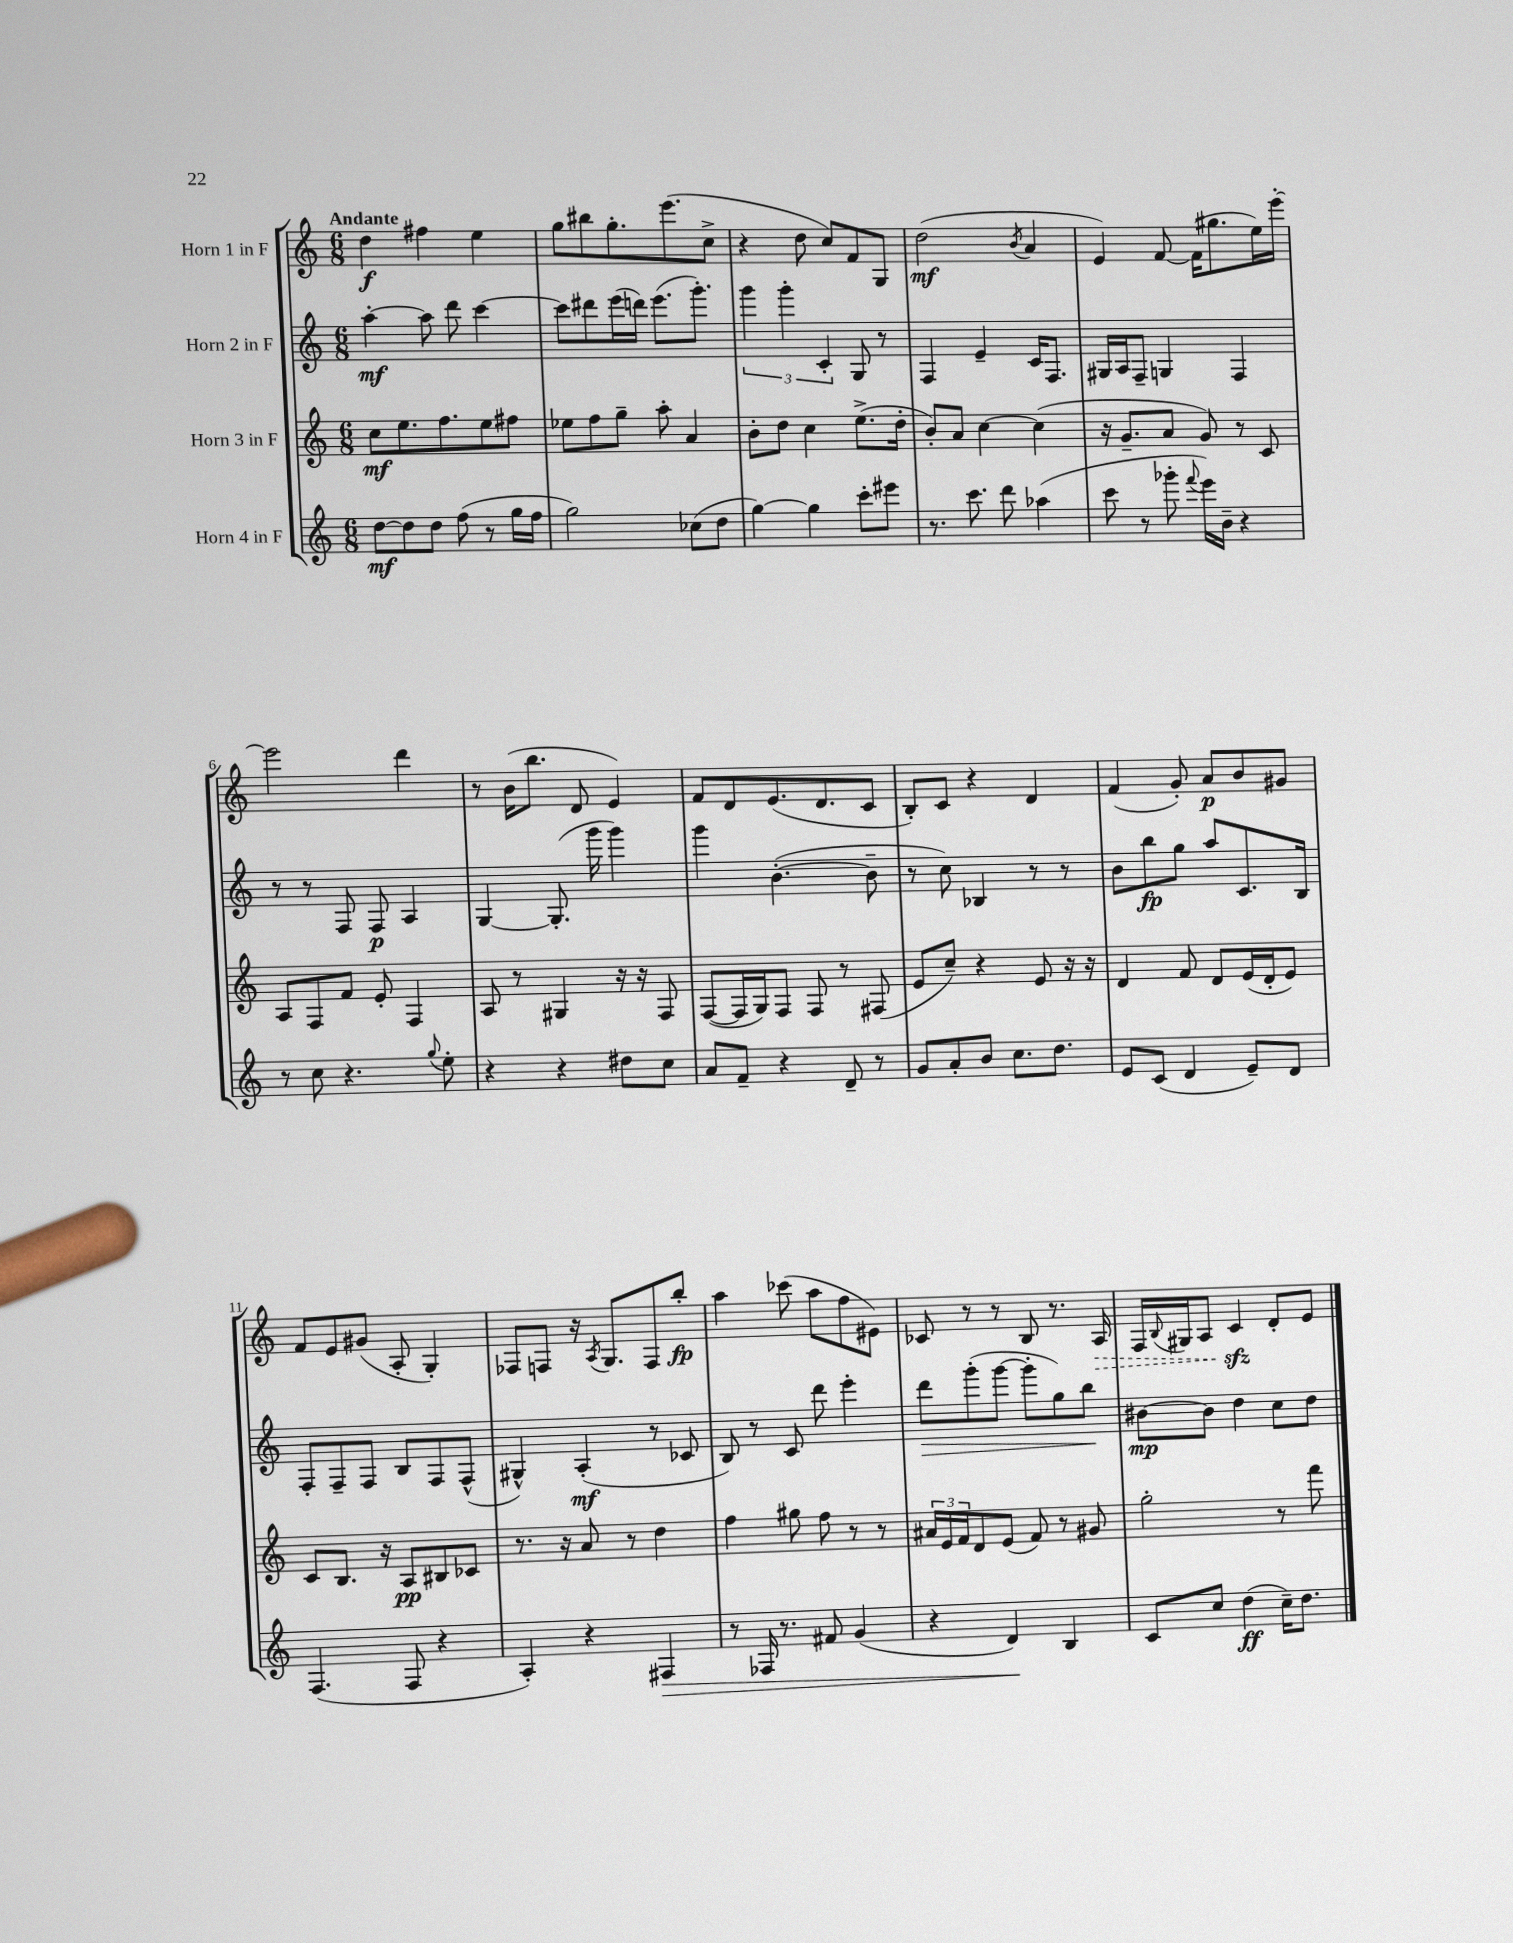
<<
\new StaffGroup <<
\new Staff = "s0" \with { instrumentName = "Horn 1 in F" } {
    \clef treble \key c \major \numericTimeSignature \time 6/8 \tempo "Andante"
    d''4\f fis''4 e''4 |
    g''8 bis''8 g''8.-. e'''8.( c''8-> |
    r4 d''8 c''8) f'8 g8 |
    d''2\mf( \acciaccatura { b'8 } a'4 |
    e'4) f'8~ f'16( gis''8. e''16) e'''16~-. |
    e'''2 d'''4 |
    r8 b'16( b''8. d'8 e'4) |
    f'8 d'8 e'8.( d'8. c'8 |
    b8-.) c'8 r4 d'4 |
    f'4( g'8-.) a'8\p b'8 gis'8 |
    f'8 e'8 gis'8( a8-. g4-.) |
    fes8 f8 r16 \acciaccatura { a8 } g8. f8 b''8-.\fp |
    a''4 ces'''8( a''8 f''8 eis'8) |
    ces'8 r8 r8 b8 r8. \once \override Hairpin.style = #'dashed-line a16\> |
    f16 \appoggiatura { b8 } gis16 a8 c'4\sfz\! d'8-. e'8 \bar "|." |
}
\new Staff = "s1" \with { instrumentName = "Horn 2 in F" } {
    \clef treble \key c \major \numericTimeSignature \time 6/8
    a''4~-.\mf a''8 d'''8 c'''4~ |
    c'''8 dis'''8 e'''16( d'''16) e'''8.( g'''8.-.) |
    \tuplet 3/2 { g'''4 g'''4-. c'4-. } g8 r8 |
    f4 e'4-- c'16 f8. |
    gis16 a16 f8-- g4 f4 |
    r8 r8 f8 f8\p a4 |
    g4~ g8.-.( g'''16 g'''4) |
    g'''4 b'4.~-.( b'8-- |
    r8 c''8) bes4 r8 r8 |
    b'8 b''8\fp g''8 a''8 c'8. b16 |
    f8-. f8-- f8 b8 f8 f8-^( |
    gis4-^) a4-.\mf( r8 ces'8 |
    b8) r8 c'8 d'''8 e'''4-. |
    d'''8\> g'''8-.( g'''8~ g'''8-. g''8) b''8\! |
    bis'8~\mp bis'8 d''4 c''8 d''8 \bar "|." |
}
\new Staff = "s2" \with { instrumentName = "Horn 3 in F" } {
    \clef treble \key c \major \numericTimeSignature \time 6/8
    c''8\mf e''8. f''8. e''8 fis''8 |
    ees''8 f''8 g''8-- a''8-. a'4 |
    b'8-. d''8 c''4 e''8.->( d''16-. |
    b'8-.) a'8 c''4~ c''4( |
    r16 g'8.-- a'8 g'8) r8 c'8 |
    a8 f8 f'8 e'8-. f4 |
    a8 r8 gis4 r16 r16 f8 |
    f8~( f16 g16) f8 f8 r8 fis8( |
    e'8 c''8--) r4 e'8 r16 r16 |
    d'4 f'8 d'8 e'16( d'16-. e'8) |
    c'8 b8. r16 a8\pp bis8 ces'8 |
    r8. r16 a'8 r8 d''4 |
    f''4 gis''8 f''8 r8 r8 |
    \tuplet 3/2 { ais'16 e'16 f'16 } d'8 e'8( f'8) r8 gis'8 |
    g''2-. r8 f'''8 \bar "|." |
}
\new Staff = "s3" \with { instrumentName = "Horn 4 in F" } {
    \clef treble \key c \major \numericTimeSignature \time 6/8
    d''8~\mf d''8 d''8 f''8( r8 g''16 f''16 |
    g''2) ces''8( d''8 |
    g''4~) g''4 c'''8-. eis'''8 |
    r8. c'''8. d'''8 aes''4( |
    c'''8 r8 ges'''8-. \appoggiatura { f'''8 } e'''16) b'16-- r4 |
    r8 c''8 r4. \appoggiatura { g''8 } e''8-. |
    r4 r4 dis''8 c''8 |
    a'8 f'8-- r4 d'8-- r8 |
    g'8 a'8-. b'8 c''8. d''8. |
    e'8 c'8( d'4 e'8--) d'8 |
    f4.( f8 r4 |
    a4-.) r4 fis4\> |
    r8 fes16 r8. fis'8 g'4( |
    r4 d'4\!) b4 |
    c'8 c''8 d''4\ff( c''16--) d''8. \bar "|." |
}
>>
>>
